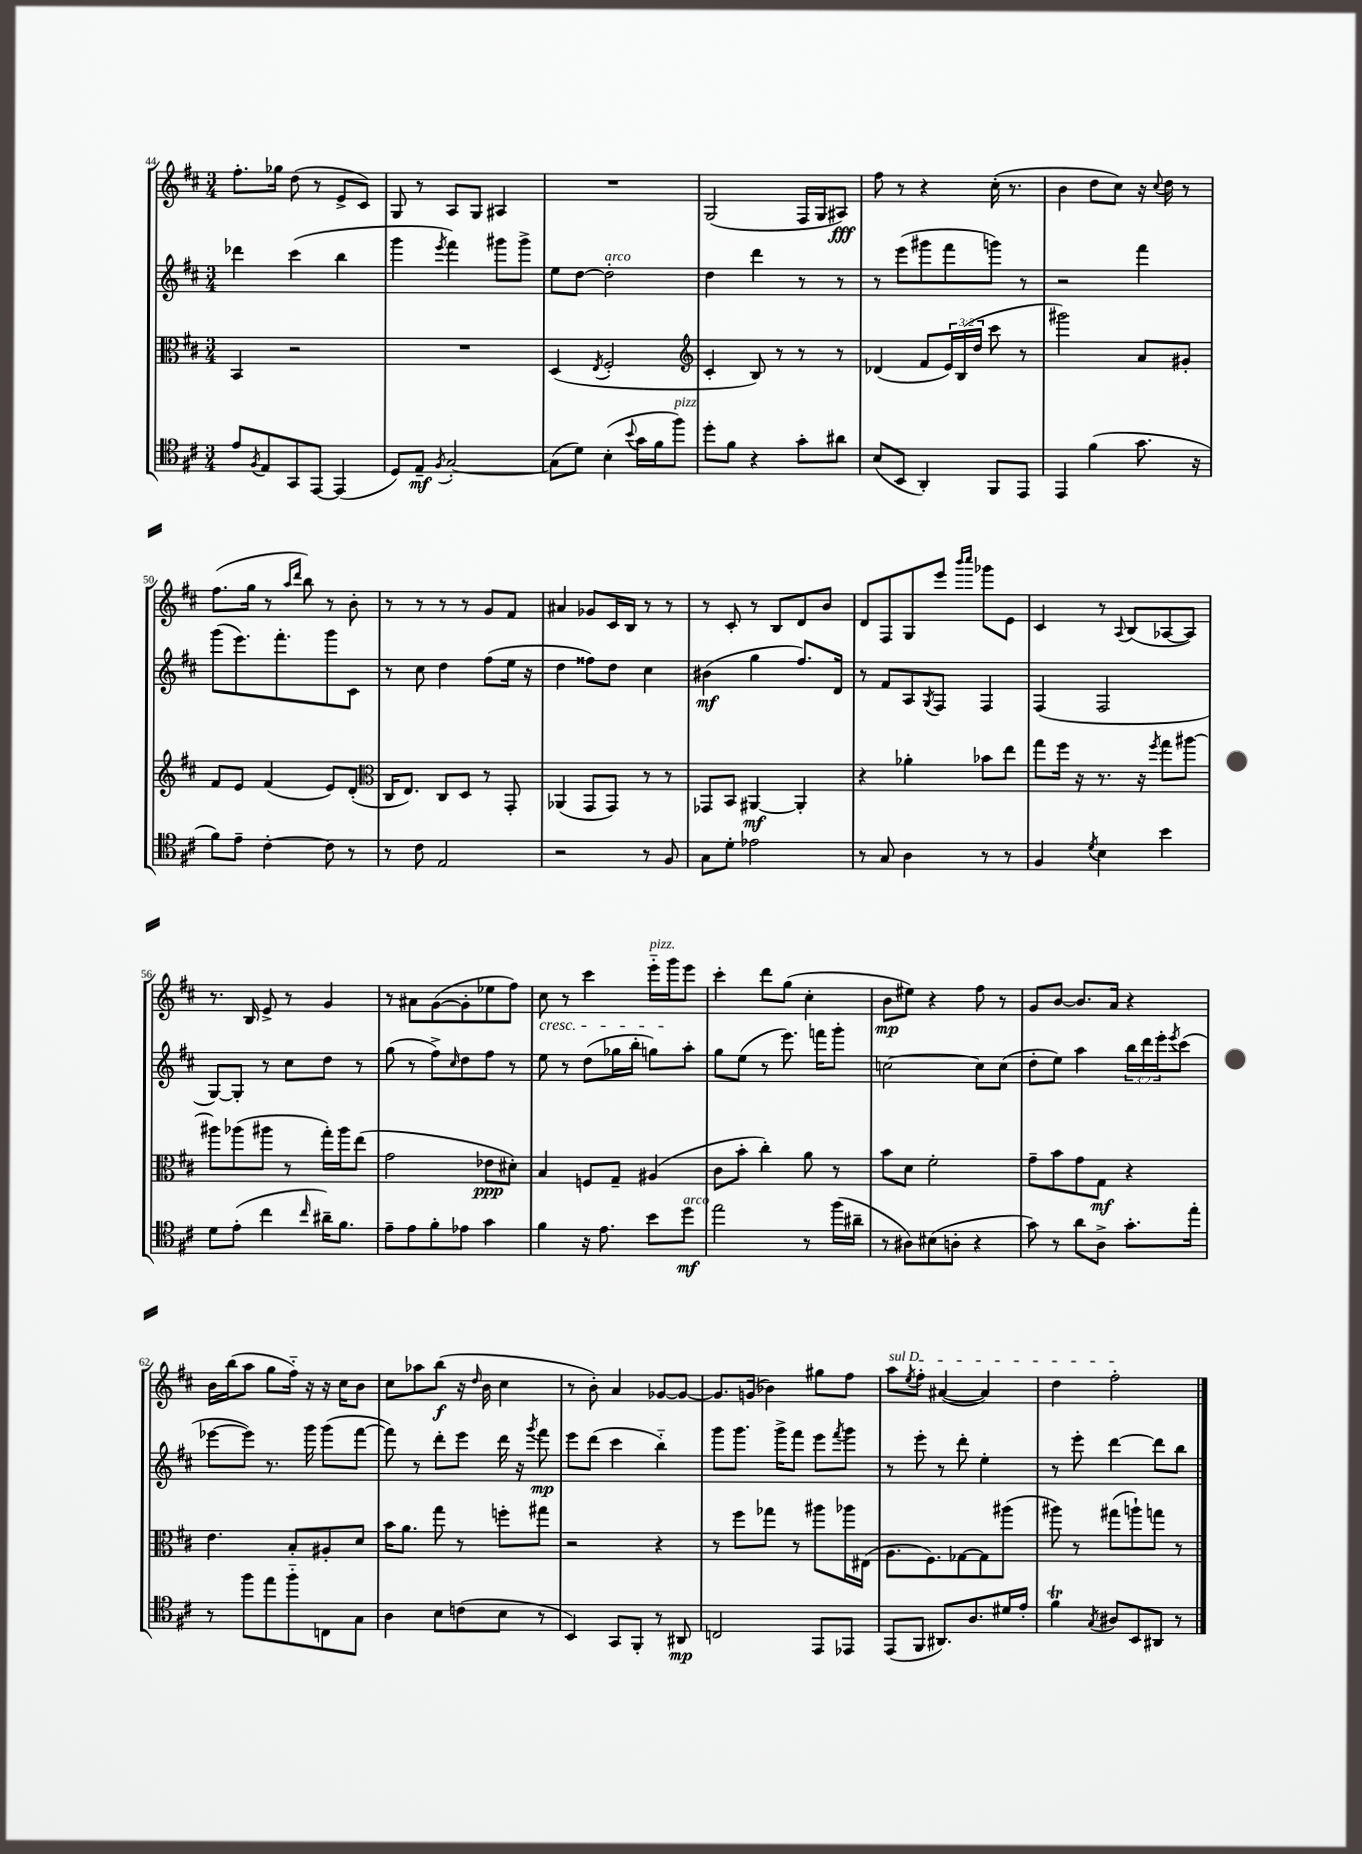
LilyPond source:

<<
\new StaffGroup <<
\new Staff = "s0" {
    \clef treble \key d \major \numericTimeSignature \time 3/4
    fis''8.-. ges''16 d''8( r8 e'8-> cis'8) |
    g8 r8 a8 g8 ais4 |
    R2. |
    g2( fis16 g16 ais8\fff) |
    fis''8 r8 r4 cis''16-.( r8. |
    b'4 d''8 cis''8) r16 \appoggiatura { cis''8 } d''16 r8 |
    fis''8.( g''16 r8 \grace { a''16 d'''16 } b''8) r8 b'8-. |
    r8 r8 r8 r8 g'8 fis'8 |
    ais'4 ges'8 cis'16 b16 r8 r8 |
    r8 cis'8-. r8 b8 d'8 b'8 |
    d'8 fis8 g8 e'''8 \grace { b'''16 cis''''16 } ges'''8 e'8 |
    cis'4 r8 \appoggiatura { a8 } b8( aes8~ aes8) |
    r8. b16 e'8-> r8 g'4 |
    r8 ais'8 g'8~( g'8-. ees''8 fis''8) |
    cis''8\cresc r8 cis'''4 e'''16-_^\markup { \italic "pizz." } g'''16\! e'''8 |
    cis'''4-. d'''8 g''8( cis''4-. |
    b'8\mp eis''8) r4 fis''8 r8 |
    g'8 b'8~ b'8. a'16 r4 |
    b'16 b''16( a''8 g''8 fis''16-_) r16 r16 cis''16 b'8 |
    cis''8 aes''8 b''8\f( r16 \grace { d''16 } b'16 cis''4 |
    r8 b'8-.) a'4 ges'8~ ges'8~ |
    ges'8. g'16( bes'4) gis''8 fis''8 |
    \once \override TextSpanner.bound-details.left.text = \markup { \italic "sul D" } a''8\startTextSpan \acciaccatura { e''8 } fis''8-. ais'4~( ais'4) |
    d''4 fis''2-.\stopTextSpan \bar "|." |
}
\new Staff = "s1" {
    \clef treble \key d \major \numericTimeSignature \time 3/4 \override Staff.TupletNumber.text = #tuplet-number::calc-fraction-text
    des'''4 cis'''4( b''4 |
    g'''4 \acciaccatura { e'''8 } fis'''4) gis'''8 gis'''8-> |
    e''8 d''8~ d''2-.^\markup { \italic "arco" } |
    d''4 d'''4 r8 r8 |
    r8 e'''8( gis'''8 fis'''8 g'''8) r8 |
    r2 fis'''4 |
    g'''8( e'''8.) fis'''8.-. g'''8 cis'8 |
    r8 cis''8 d''4 fis''8( e''16 r16 |
    d''4 fisis''8) d''8 cis''4 |
    bis'4\mf( g''4 fis''8.) d'16 |
    r8 fis'8 a8 \acciaccatura { g8 } fis8 fis4 |
    fis4( fis2 |
    g8~) g8-. r8 cis''8 d''8 r8 |
    g''8( r8 fis''8->) \grace { cis''16 } d''8 fis''8 r8 |
    e''8 r8 d''8( ges''16 b''16-. g''8) a''8-. |
    g''8 e''8( r8 e'''8.) f'''16 g'''8-. |
    c''2~ c''8 c''8( |
    d''8-. e''8) a''4 \tuplet 3/2 { b''16 d'''16 e'''16-. } \acciaccatura { e'''8 } cis'''8( |
    ees'''8~ ees'''8) r8. g'''16 g'''8( fis'''8~ |
    fis'''8) r8 d'''8-. e'''8 d'''16 r16 \acciaccatura { g'''8 } fis'''8\mp |
    e'''8 d'''8( cis'''4 b''4-_) |
    g'''8 g'''8. g'''16-> fis'''8 e'''8 \acciaccatura { fis'''8 } g'''8 |
    r8 e'''8-. r8 d'''8-. e''4-. |
    r8 e'''8-. d'''4~ d'''8 b''8 \bar "|." |
}
\new Staff = "s2" {
    \clef alto \key d \major \numericTimeSignature \time 3/4 \override Staff.TupletNumber.text = #tuplet-number::calc-fraction-text
    b,4 r2 |
    R2. |
    d4( \acciaccatura { e8 } fis2-. |
    \clef treble cis'4-. b8) r8 r8 r8 |
    des'4( fis'8 \tuplet 3/2 { e'16) b16( d''16 } cis'''8 r8 |
    gis'''2) a'8 gis'8-. |
    fis'8 e'8 fis'4( e'8) d'8-.( |
    \clef alto cis16 e8.) cis8 d8 r8 g,8-. |
    aes,4( g,8 g,8) r8 r8 |
    ges,8 b,8 ais,4~\mf ais,4-. |
    r4 aes'4-. bes'8 e''8 |
    g''8 fis''16 r16 r8. r16 \acciaccatura { fis''8 } g''8 ais''8~ |
    ais''8 aes''8( ais''8 r8 g''16-.) ais''16 e''8( |
    g'2 ees'8\ppp dis'8-.) |
    b4 f8 g8-- ais4( |
    cis'8 b'8-. cis''4-.) a'8 r8 |
    b'8 d'8 fis'2-. |
    g'8-- b'8 g'8 g8\mf r4 |
    e'4. b8-. ais8-. d'8 |
    b'16 a'8. g''8 r8 f''8-. gis''8 |
    r2 r4 |
    r8 fis''8 ges''8 r8 ais''8 aes''16 eis16( |
    a8. fis8.) ges8~ ges8 ais''8( |
    ais''8) r8 gis''8( a''8-!) g''8 r8 \bar "|." |
}
\new Staff = "s3" {
    \clef tenor \key d \major \numericTimeSignature \time 3/4
    e'8 \acciaccatura { fis8 } e8 g,8 e,8~ e,4( |
    d8) e8--\mf \acciaccatura { fis8 } g2~-. |
    g8( d'8) b4-.( \appoggiatura { b'8 } g'16 fis'16 fis''8^\markup { \italic "pizz." }) |
    d''8-. fis'8 r4 g'8-. ais'8 |
    b8( b,8 a,4-.) fis,8 e,8 |
    e,4 fis'4( g'8. r16 |
    fis'8) e'8-- cis'4~-. cis'8 r8 |
    r8 cis'8 e2 |
    r2 r8 fis8 |
    g8 d'8-. ees'2 |
    r8 g8 a4 r8 r8 |
    fis4 \acciaccatura { d'8 } b4 b'4 |
    d'8 e'8-.( cis''4 \grace { cis''16 } ais'16--) fis'8. |
    e'8-- e'8 fis'8-. ees'8 g'4 |
    fis'4 r16 e'8. b'8 d''8\mf^\markup { \italic "arco" } |
    e''2 r8 fis''16( ais'16-- |
    r8 ais8) bis8( a8-. r4 |
    g'8) r8 a'8 a8-> g'8.-. e''16-. |
    r8 fis''8 e''8 fis''8-_ c8 g8 |
    a4 b8 c'8( b8 r8 |
    b,4) g,8 fis,8-. r8 ais,8\mp |
    c2 e,8 ees,8 |
    e,8( fis,8 ais,8.) a8. dis'16 e'16-. |
    fis'4\trill \acciaccatura { g8 } ais8 b,8 ais,8 r8 \bar "|." |
}
>>
>>
\layout { \context { \Score currentBarNumber = #44 } }
